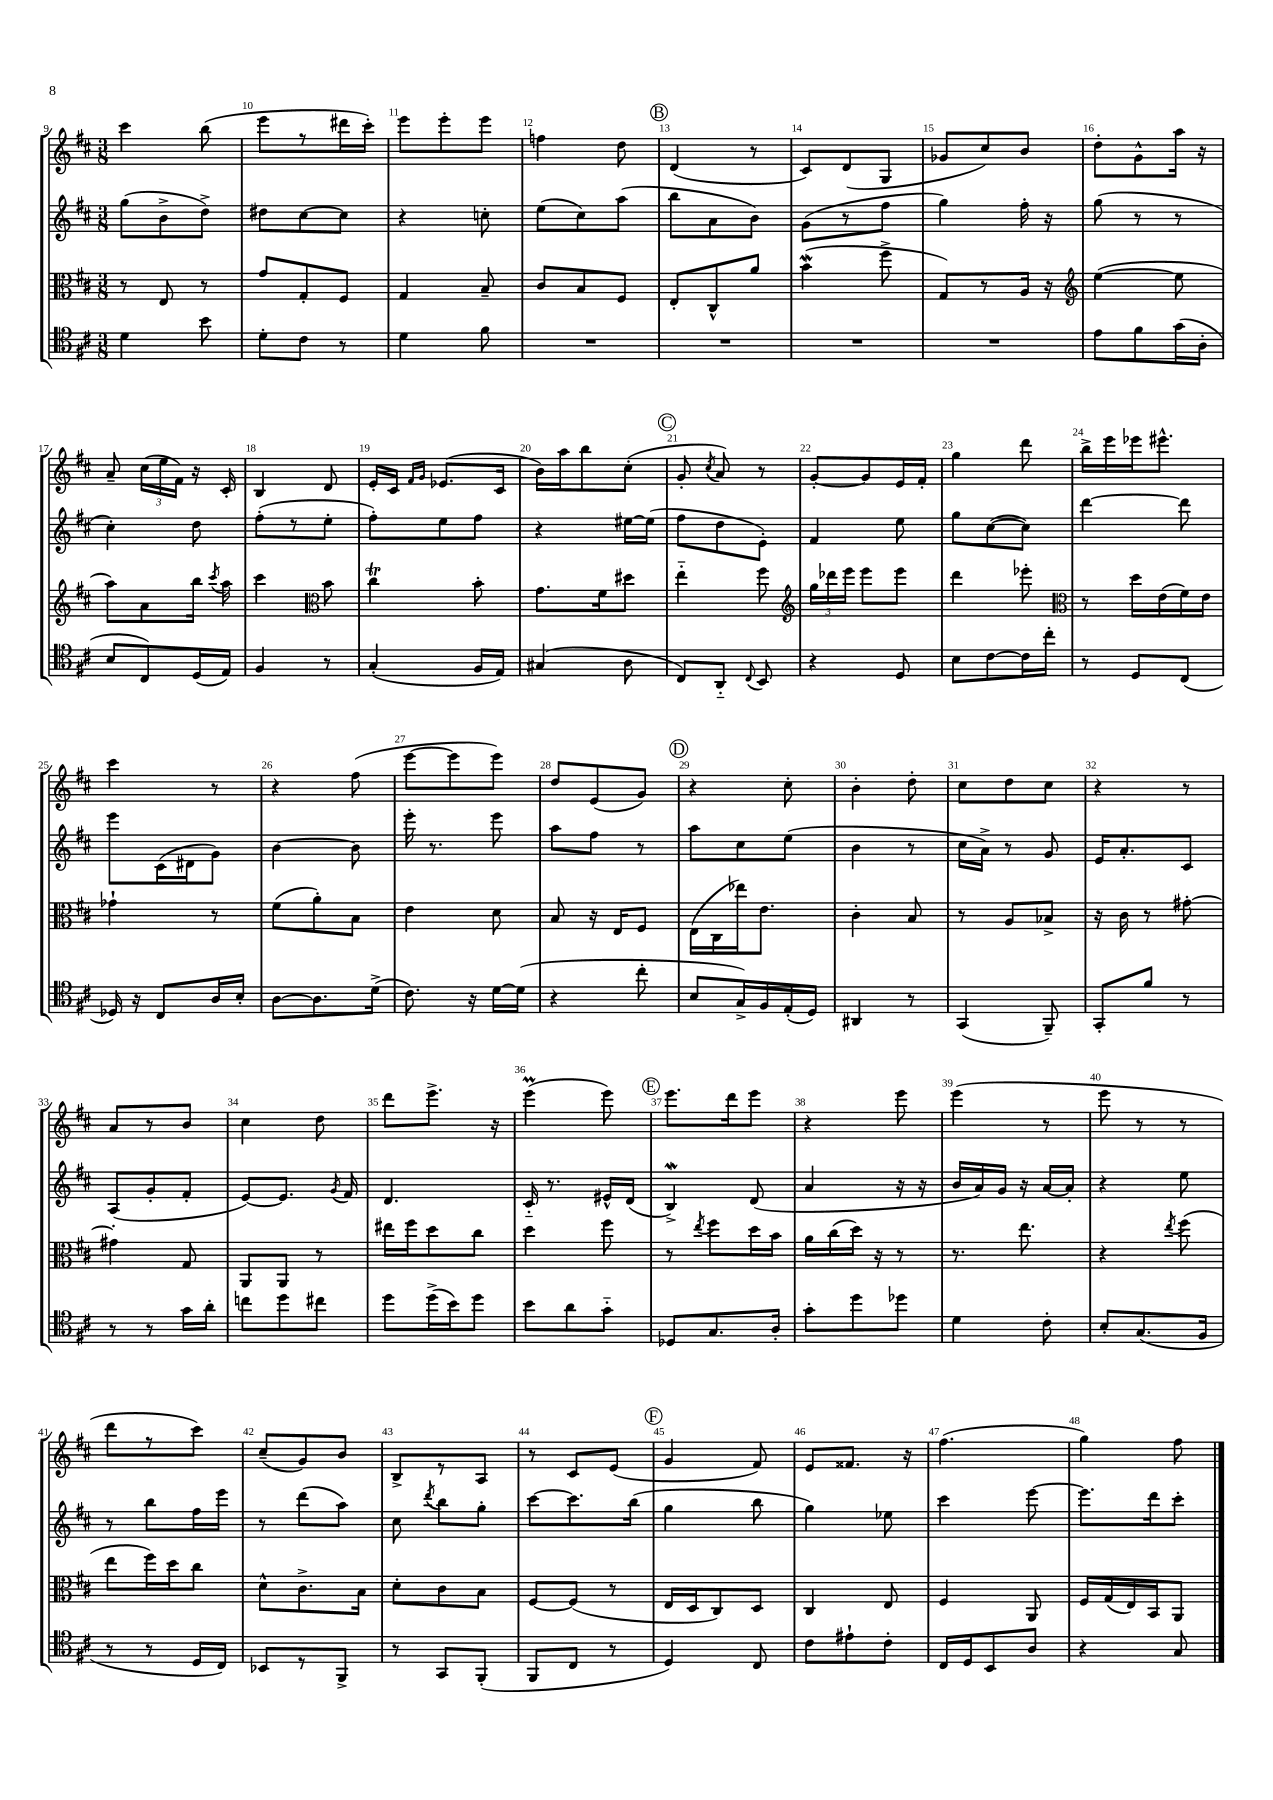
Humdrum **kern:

**kern	**kern	**kern	**kern
*staff4	*staff3	*staff2	*staff1
*clefC4	*clefC3	*clefG2	*clefG2
*k[f#c#]	*k[f#c#]	*k[f#c#]	*k[f#c#]
*M3/8	*M3/8	*M3/8	*M3/8
4d	8r	(8gg	4ccc#
.	8E	8b^	.
8b	8r	8dd^)	(8bb
=	=	=	=
8d'	8g	8dd#	8eee
8c#	8G'	[8cc#	8r
8r	8F#	8cc#]	16ddd#
.	.	.	16ccc#')
=	=	=	=
4d	4G	4r	8eee
.	.	.	8eee'
8f#	8B~	8cc'	8eee
=	=	=	=
4.r	8c#	(8ee	4ff
.	8B	8cc#)	.
.	8F#	(8aa	8dd
=	=	=	=
4.r	8E'	8bb	(4d
.	8C#^^	8a	.
.	8a	8b)	8r
=	=	=	=
4.r	(4b	(8g	8c#)
.	.	8r	(8d
.	8ff#^	8ff#	8G
=	=	=	=
4.r	8G)	4gg)	8g-
.	8r	.	8cc#)
.	16A	16ff#'	8b
.	16r	16r	.
=	=	=	=
*	*clefG2	*	*
8e	([4ee	(8gg	8dd'
8f#	.	8r	8g^^
(16g	8ee]	8r	16aa
16A'	.	.	16r
=	=	=	=
8B	8aa)	4cc#')	8a~
8C#)	8a	.	(24cc#
.	.	.	24ee
.	.	.	24f#)
(16D	16bb	8dd	16r
.	8qccc#	.	.
16E)	16aa	.	16c#'
=	=	=	=
4F#	4ccc#	(8ff#'	4B
.	.	8r	.
*	*clefC3	*	*
8r	8b	8ee'	8d
=	=	=	=
(4G'	4cc#	8ff#')	16e'
.	.	.	16c#
.	.	.	16qqf#
.	.	.	16qqg
.	.	8ee	(8.e-
16F#	8b'	8ff#	.
16E)	.	.	16c#
=	=	=	=
(4G#	8.g	4r	16b)
.	.	.	16aa
.	.	.	8bb
.	16f#	.	.
8A	8dd#	[16ee#	(8cc#'
.	.	(16ee#]	.
=	=	=	=
8C#)	4ee'~	8ff#	8g'
.	.	.	8qcc#
8AA'~	.	8dd	8a)
8qqC#	.	.	.
8BB	8ff#	8e')	8r
=	=	=	=
*	*clefG2	*	*
4r	24gg	4f#	[8g'
.	24ddd-	.	.
.	24eee	.	.
.	8eee	.	8g]
8D	8eee	8ee	16e
.	.	.	16f#'
=	=	=	=
8B	4ddd	8gg	4gg
[8c#	.	([8cc#	.
16c#]	8eee-'	8cc#])	8ddd
16cc#'	.	.	.
=	=	=	=
*	*clefC3	*	*
8r	8r	[4ddd	16bb^
.	.	.	16eee
8D	16dd	.	16eee-
.	(16e	.	8.eee#^^
(8C#	16f#)	8ddd]	.
.	16e	.	.
=	=	=	=
16D-)	4g-`	8eee	4ccc#
16r	.	.	.
8C#	.	(16c#	.
.	.	16d#	.
16A	8r	8g)	8r
16B'	.	.	.
=	=	=	=
[8A	(8f#	[4b	4r
8.A]	8a')	.	.
.	8B	8b]	(8ff#
(16d^	.	.	.
=	=	=	=
8.c#)	4e	16eee'	[8eee
.	.	8.r	.
.	.	.	8eee]
16r	.	.	.
[16d	8d	8eee	8eee)
(16d]	.	.	.
=	=	=	=
4r	8B	8aa	8dd
.	16r	8ff#	(8e
.	16E	.	.
8cc#'	8F#	8r	8g)
=	=	=	=
8B	(16E	8aa	4r
.	16C#	.	.
16G^)	16ee-)	8cc#	.
16F#	8.e	.	.
(16E'	.	(8ee	8cc#'
16D)	.	.	.
=	=	=	=
4AA#	4c#'	4b	4b'
8r	8B	8r	8dd'
=	=	=	=
(4GG	8r	16cc#	8cc#
.	.	16a^)	.
.	8A	8r	8dd
8FF#~)	8B-^	8g	8cc#
=	=	=	=
8GG'	16r	16e	4r
.	16c#	8.a'	.
8f#	8r	.	.
8r	[8g#'	8c#	8r
=	=	=	=
8r	4g#']	(8A	8a
8r	.	8g'	8r
16g	8G	8f#'	8b
16a'	.	.	.
=	=	=	=
8cc	8AA	[8e)	4cc#
8dd	8AA	8.e]	.
8cc#	8r	.	8dd
.	.	8qg	.
.	.	16f#	.
=	=	=	=
8dd	16ee#	4.d	8ddd
.	16ff#	.	.
(16dd^	8dd	.	8.eee^
16b)	.	.	.
8dd	8cc#	.	.
.	.	.	16r
=	=	=	=
8b	4dd	16c#'~	(4eee
.	.	8.r	.
8a	.	.	.
8g'~	8ff#	16e#^^	8eee)
.	.	(16d	.
=	=	=	=
8D-	8r	4B^)	8.eee
.	8qee	.	.
8.G	8ff#	.	.
.	.	.	16ddd
.	16dd	(8d	8eee
16A'	16b	.	.
=	=	=	=
8g'	16a	4a	4r
.	(16cc#	.	.
8dd	16dd)	.	.
.	16r	.	.
8dd-	8r	16r	8eee
.	.	16r	.
=	=	=	=
4d	8.r	16b	(4eee
.	.	16a)	.
.	.	16g	.
.	8.ee	16r	.
8c#'	.	[16a	8r
.	.	16a']	.
=	=	=	=
8B'	4r	4r	8eee
(8.G	.	.	8r
.	8qee	.	.
.	(8ff#	8ee	8r
16F#	.	.	.
=	=	=	=
8r	8ee	8r	8ddd
8r	16ff#)	8bb	8r
.	16dd	.	.
16D	8cc#	16ff#	8ccc#)
16C#)	.	16eee	.
=	=	=	=
8BB-	8d^^	8r	(8cc#~
8r	8.c#^	(8ddd	8g)
8FF#^	.	8aa)	8b
.	16B	.	.
=	=	=	=
8r	8d'	8cc#	8B^
.	.	8qddd	.
8GG	8c#	8bb	8r
(8FF#'	8B	8gg'	8A
=	=	=	=
8FF#	[8F#	[8ccc#	8r
8C#	(8F#]	8.ccc#]	8c#
8r	8r	.	(8e
.	.	(16bb	.
=	=	=	=
4D)	16E	4gg	4g
.	16D	.	.
.	8C#)	.	.
8C#	8D	8bb	8f#)
=	=	=	=
8c#	4C#	4gg)	8e
8e#`	.	.	8.f##
8c#'	8E	8ee-	.
.	.	.	16r
=	=	=	=
16C#	4F#	4ccc#	(4.ff#
16D	.	.	.
8BB	.	.	.
8A	8AA	[8eee	.
=	=	=	=
4r	16F#	8.eee]	4gg)
.	(16G	.	.
.	16E)	.	.
.	16BB	16ddd	.
8G	8AA	8ccc#'	8ff#
==	==	==	==
*-	*-	*-	*-
